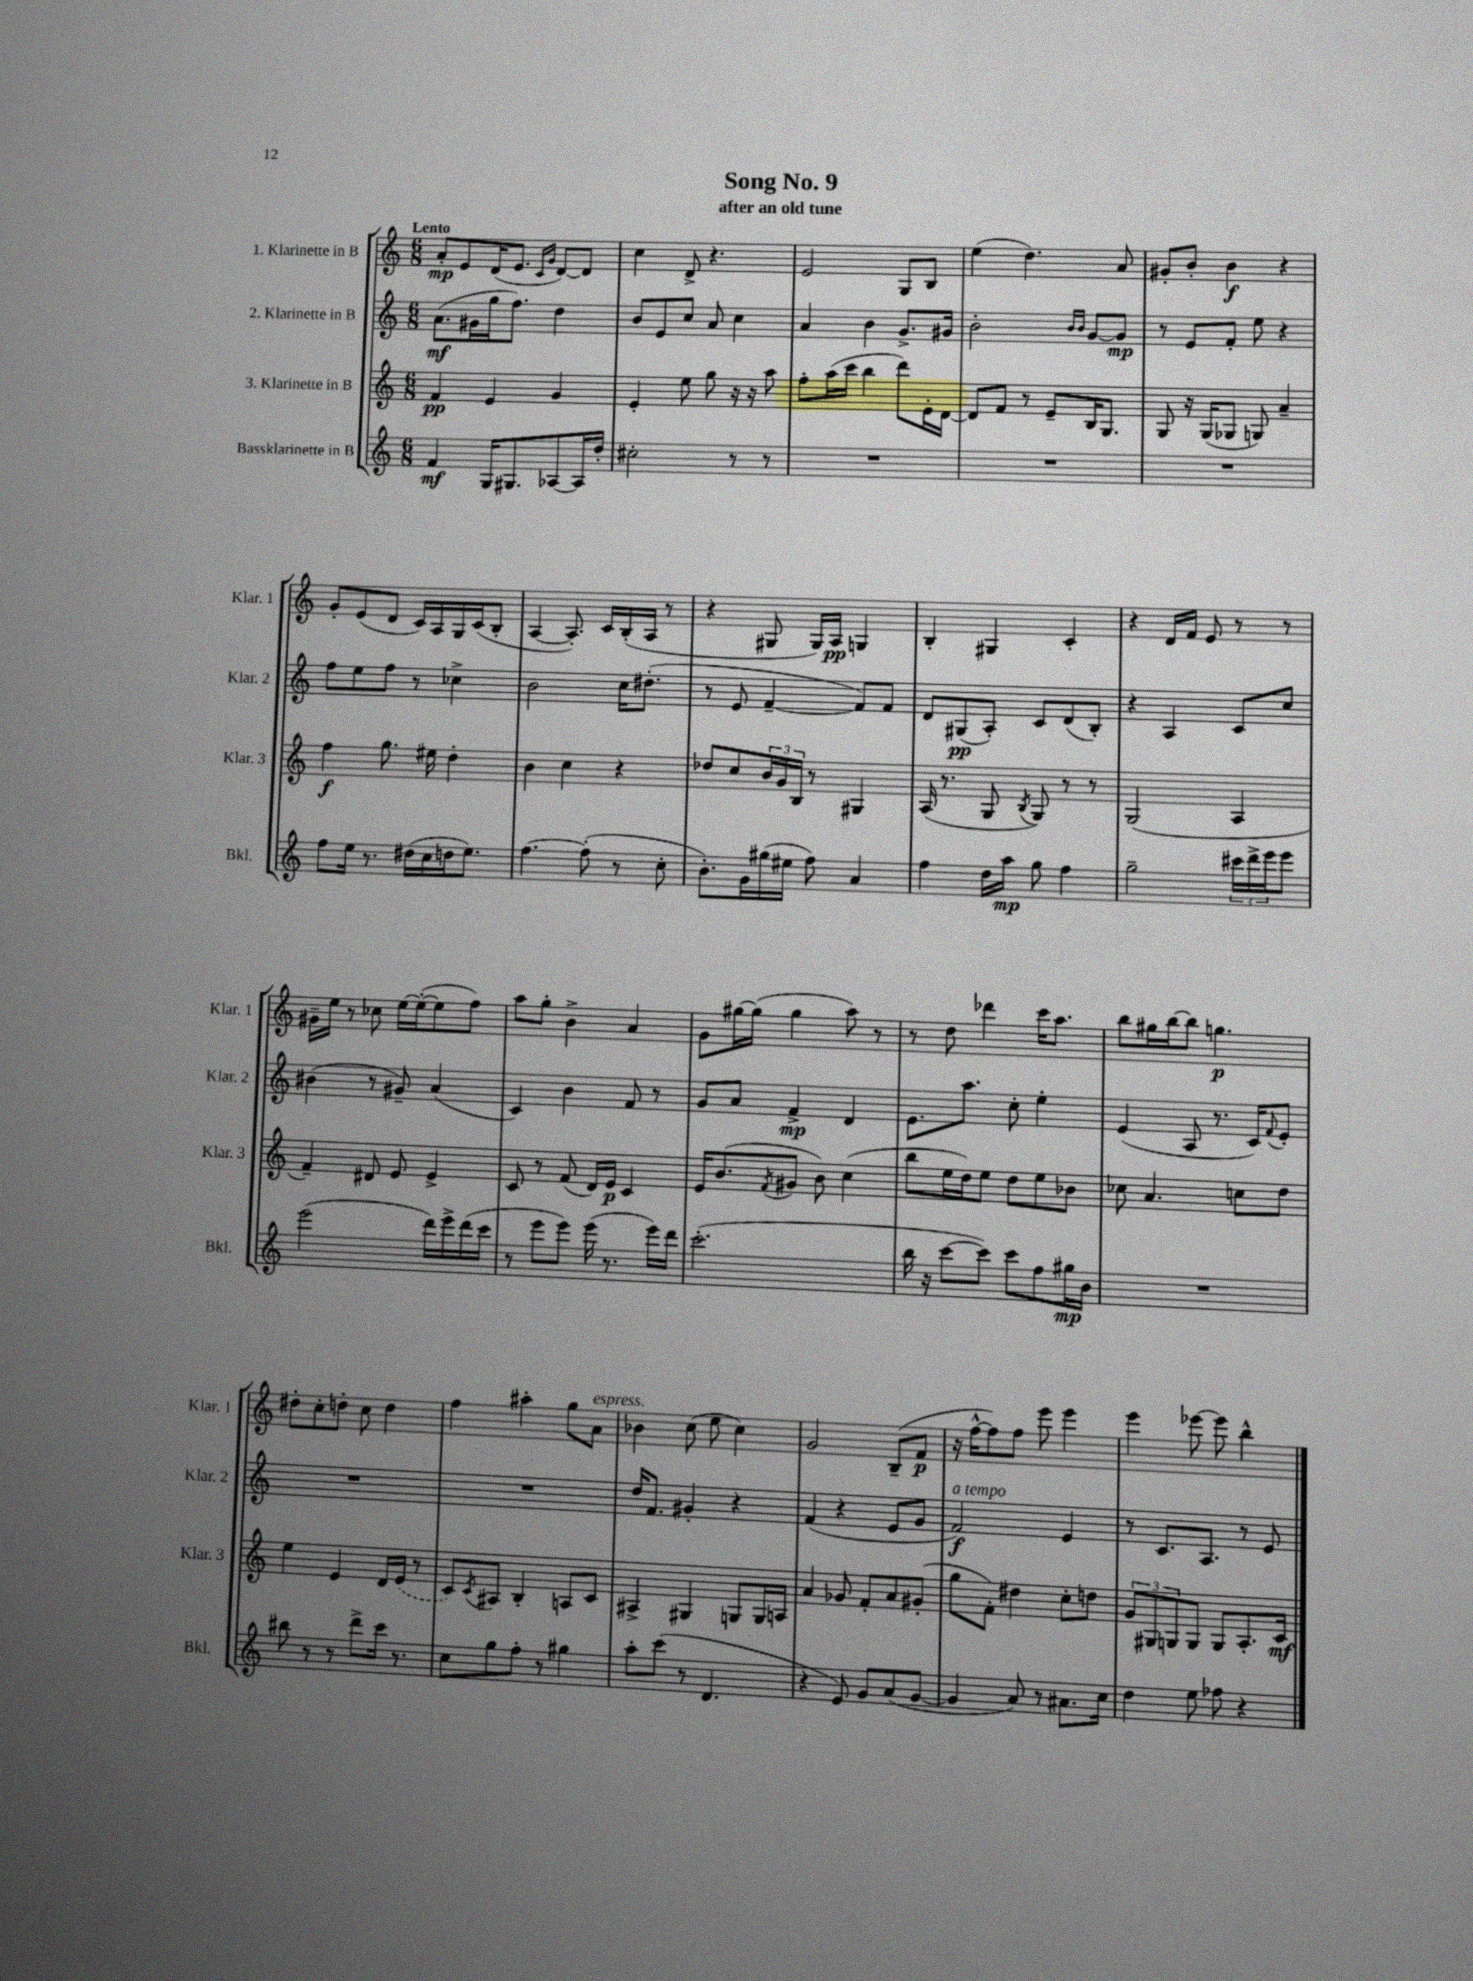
\header { title = "Song No. 9" subtitle = "after an old tune" }
<<
\new StaffGroup <<
\new Staff = "s0" \with { instrumentName = "1. Klarinette in B" shortInstrumentName = "Klar. 1" } {
    \clef treble \key c \major \numericTimeSignature \time 6/8 \tempo "Lento"
    a'8-.\mp e'8 d'16( e'8. \grace { c'16 g'16 } d'8~) d'8 |
    c''4 d'8-> r4. |
    e'2 g8 b8 |
    e''4( d''4.) a'8 |
    gis'8-. b'8-. b'4\f r4 |
    g'8-. e'8( d'8 c'16) a16 g16 c'16( b8-. |
    a4~ a8.-.) c'16 b16-.( a16 r8 |
    r4 gis8 gis16) a16\pp g4 |
    b4-. gis4 c'4-. |
    r4 d'16 f'16 e'8 r8 r8 |
    gis'16-- e''16 r8 ces''8 e''16~ e''16~-.( e''8 f''8) |
    a''8 g''8-. b'4-> a'4 |
    g'8 gis''16~ gis''16( gis''4 a''8) r8 |
    r8 d''8 des'''4 c'''16 a''8. |
    b''8 gis''16 b''16~ b''8 g''4.\p |
    dis''8-. c''8-. d''8-. c''8 d''4 |
    f''4 ais''4-. g''8 a'8^\markup { \italic "espress." } |
    bes'4 c''8( e''8 c''4) |
    g'2 b8--( f'8\p |
    r16 f''16~-^ f''8) f''8 e'''8 e'''4 |
    e'''4 ees'''8~ ees'''8 b''4-^ \bar "|." |
}
\new Staff = "s1" \with { instrumentName = "2. Klarinette in B" shortInstrumentName = "Klar. 2" } {
    \clef treble \key c \major \numericTimeSignature \time 6/8
    a'8.\mf( gis'16 g''16 f''8.) d''4 |
    b'8 e'8 c''8 a'8 c''4 |
    a'4 b'4 g'8.-> gis'16 |
    b'2-. \grace { b'16 b'16 } g'8~ g'8\mp |
    r8 e'8 f'8-. e''8 r4 |
    f''8 e''8 f''8 r8 ces''4-> |
    b'2 c''16 dis''8.-.( |
    r8 e'8 f'4~-- f'8) f'8 |
    d'8 gis8\pp( a8-.) c'8 d'8( b8-.) |
    r4 a4 c'8 c''8 |
    bis'4( r8 gis'8--) a'4( |
    c'4) b'4 f'8 r8 |
    g'8 a'8 f'4->\mp d'4 |
    e'8. a''8. c''8-. e''4-. |
    e'4( a8 r8. c'16) \appoggiatura { f'8 } e'8-. |
    R2. |
    R2. |
    d''16 f'8. gis'4-. r4 |
    f'4( r4 e'8 g'8 |
    f'2\f^\markup { \italic "a tempo" }) e'4 |
    r8 c'8. a8. r8 e'8 \bar "|." |
}
\new Staff = "s2" \with { instrumentName = "3. Klarinette in B" shortInstrumentName = "Klar. 3" } {
    \clef treble \key c \major \numericTimeSignature \time 6/8
    f'4\pp e'4 g'4 |
    e'4-. e''8 g''8 r16 r16 a''8 |
    f''8-. a''16( c'''16 b''4 d'''8) e'16-. d'16~ |
    d'8 f'8 r8 e'8-- b16 g8. |
    g8 r16 g16( ges8 g8) a'4-- |
    f''4\f g''8. eis''16 d''4-. |
    b'4 c''4 r4 |
    des''8 c''8 \tuplet 3/2 { b'16 g'16 b16 } r8 gis4 |
    a16( r8. g8 \acciaccatura { b8 } g8) r8 r8 |
    g2( a4 |
    f'4--) dis'8 e'8 e'4-> |
    c'8 r8 f'8( d'16) e'16\p c'4 |
    e'16 b'8.( \acciaccatura { f'8 } gis'8 b'8) c''4( |
    b''8 e''16 d''16) e''8 d''8 e''8 bes'8 |
    ces''8 a'4. c''8 d''8 |
    e''4 e'4 d'16 \once \slurDashed e'16( r8 |
    c'8) \acciaccatura { c'8 } ais8 b4-. a8 c'8 |
    ais4-> gis4 g8 g16 a16 |
    a'4 ges'8 f'8-. a'8 gis'8-.( |
    g''8 f'8-.) dis''4 c''8-. d''8 |
    \tuplet 3/2 { g'8 gis8 g8 } g8 g8 a8.-. c'16\mf \bar "|." |
}
\new Staff = "s3" \with { instrumentName = "Bassklarinette in B" shortInstrumentName = "Bkl." } {
    \clef treble \key c \major \numericTimeSignature \time 6/8
    f'4\mf g16 gis8. aes8~ aes16 d''16-. |
    cis''2-. r8 r8 |
    R2. |
    R2. |
    R2. |
    f''8 e''16 r8. dis''16( c''16 d''16 e''8.) |
    f''4.~ f''8-.( r8 c''8-. |
    b'8.-.) g'16 gis''16( eis''16 f''8) a'4 |
    f''4 d''16 a''16\mp g''8 f''4 |
    g''2-- \tuplet 3/2 { cis'''16 d'''16-> e'''16 } e'''8 |
    e'''2( d'''16) e'''16-> d'''16( c'''16 |
    r8 e'''8 e'''8) e'''16( r8. e'''16) d'''16 |
    c'''2.-.( |
    b''16 r16 c'''8~ c'''8) c'''8 f''8 gis''16\mp b'16 |
    R2. |
    bis''8 r8 r8 d'''8-> c'''16 r8. |
    c''8 g''8 f''8-. r8 gis''4 |
    a''8-. c'''8( r8 d'4. |
    r4 e'8) g'8 a'8( g'8~ |
    g'4 a'8) r8 ais'8. c''16 |
    d''4 e''8 fes''8 r4 \bar "|." |
}
>>
>>
\layout { \context { \Score \remove "Bar_number_engraver" } }
